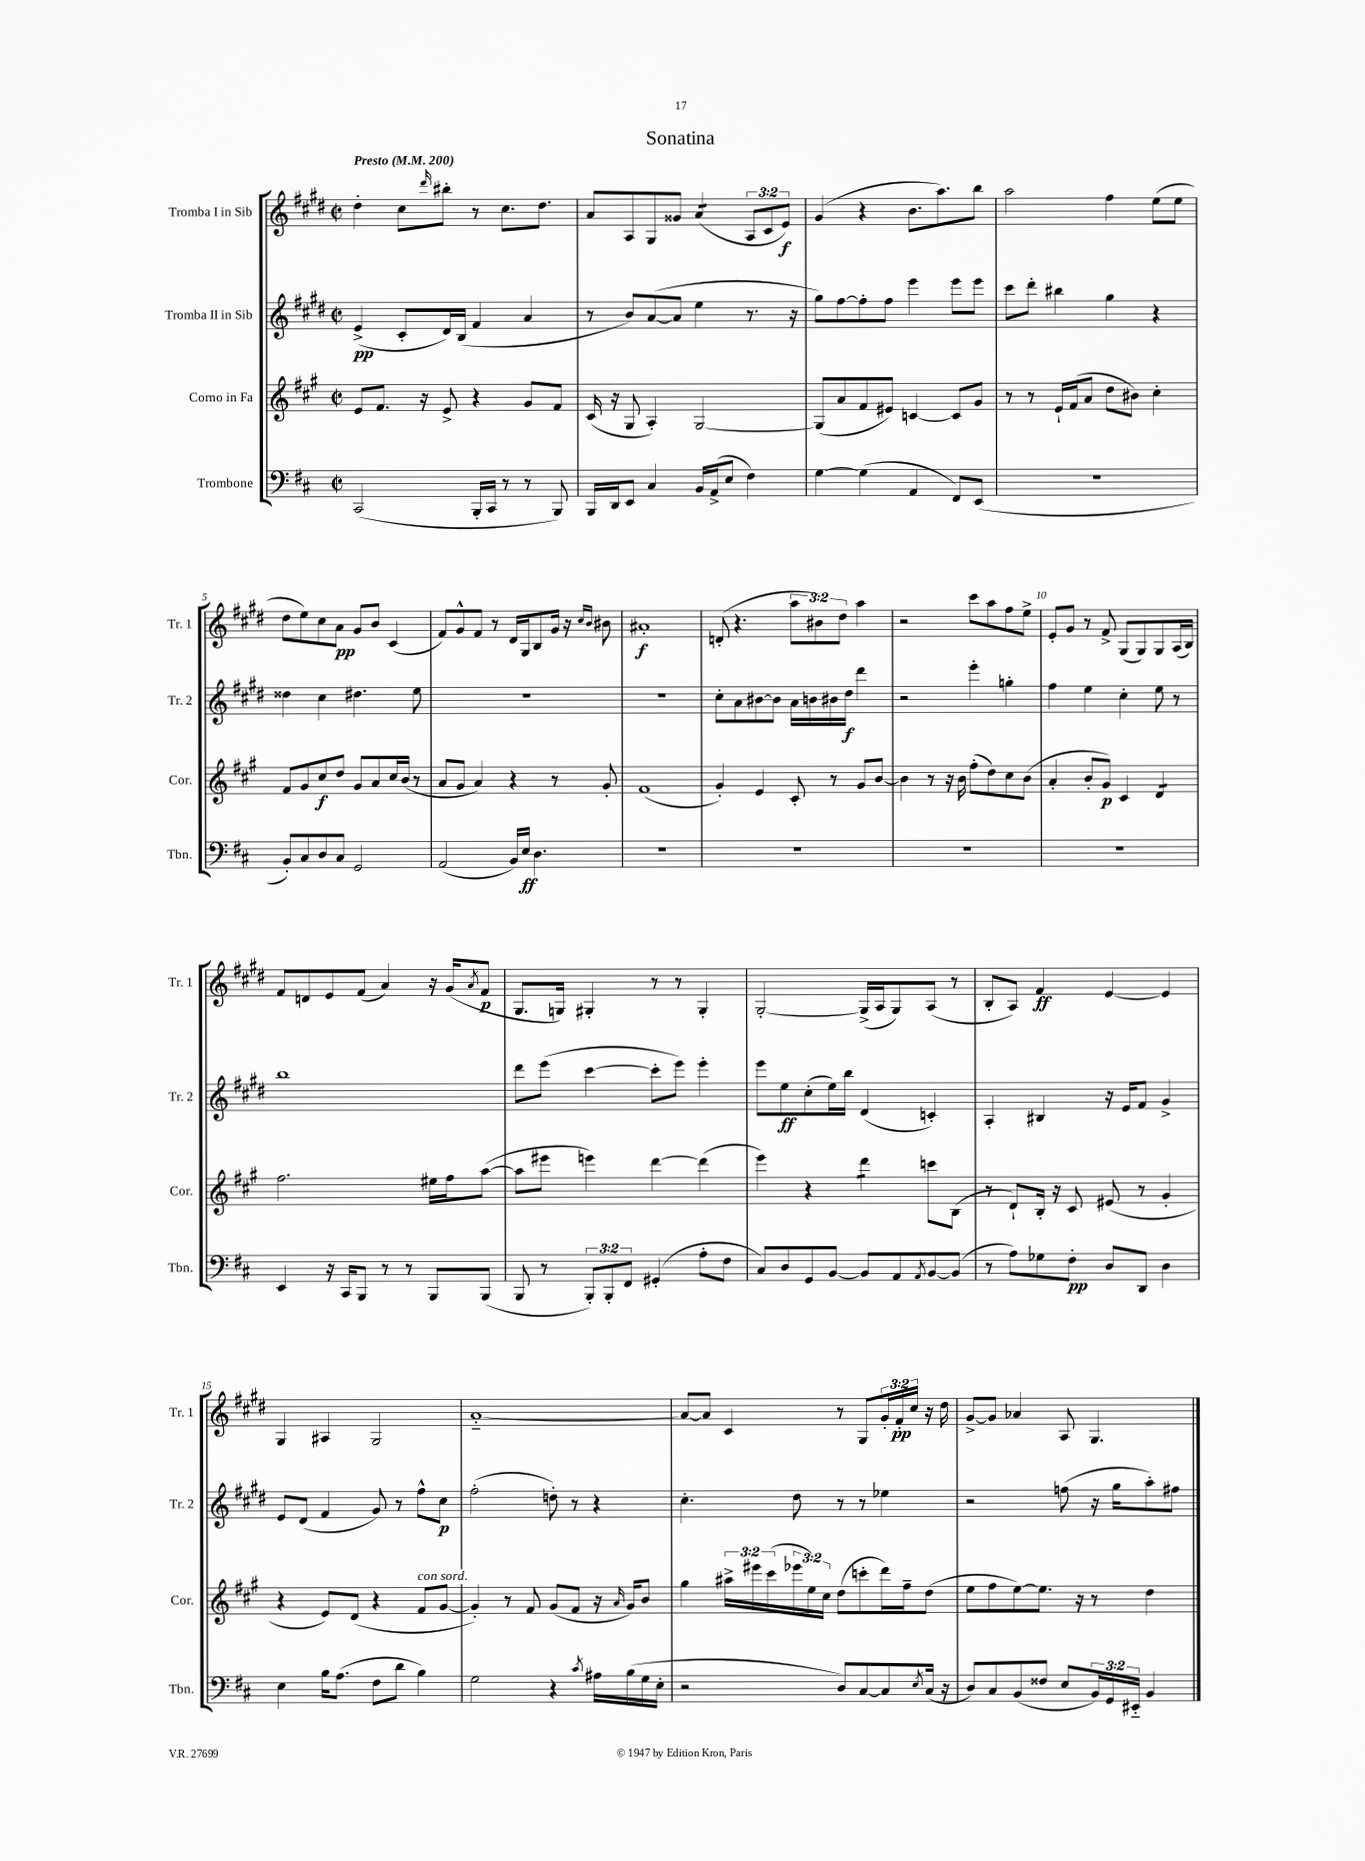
\header { title = "Sonatina" }
<<
\new StaffGroup <<
\new Staff = "s0" \with { instrumentName = "Tromba I in Sib" shortInstrumentName = "Tr. 1" } {
    \clef treble \key e \major \defaultTimeSignature \time 2/2 \override Staff.TupletNumber.text = #tuplet-number::calc-fraction-text \tempo "Presto" 4 = 200
    dis''4-. cis''8 \grace { dis'''16 } bis''8-. r8 cis''8. dis''8. |
    a'8 a8 gis8 gisis'8 a'4:8( \tuplet 3/2 { a8 cis'8 e'8\f) } |
    gis'4( r4 b'8. a''8.) b''8 |
    a''2 fis''4 e''8( e''8 |
    dis''8 e''8) cis''8 a'8\pp gis'8 b'8 cis'4( |
    fis'8) gis'8-^ fis'8 r8 dis'16 gis16 b8 gis'16 r16 \grace { cis''16 b'16 } bis'8 |
    ais'1-.\f |
    d'8-.( r4. \tuplet 3/2 { a''8 bis'8) dis''8 } a''4 |
    r2 cis'''8 a''8 fis''8 e''8-> |
    e'8-. gis'8 r8 fis'8-> gis8( gis8) gis8 a16( b16) |
    fis'8 d'8 e'8 fis'8( a'4) r16 gis'16( \acciaccatura { a'8 } fis'8\p |
    gis8. g16) gis4-. r8 r8 gis4-. |
    gis2~-. gis16->( a16 gis8) a8( r8 |
    b8-. a8) fis'4\ff e'4~ e'4 |
    gis4 ais4 gis2 |
    a'1~-_ |
    a'8~ a'8 cis'4 r8 gis8 \tuplet 3/2 { gis'16-. fis'16-.\pp cis''16 } r16 dis''16 |
    gis'8~-> gis'8 aes'4 a8 gis4. \bar "|." |
}
\new Staff = "s1" \with { instrumentName = "Tromba II in Sib" shortInstrumentName = "Tr. 2" } {
    \clef treble \key e \major \defaultTimeSignature \time 2/2
    e'4->\pp( cis'8-. dis'16) b16( fis'4 a'4 |
    r8 b'8) a'8~( a'8 e''4 r8. r16 |
    gis''8) fis''8~ fis''8-. fis''8 e'''4 e'''8 e'''8 |
    cis'''8 dis'''8-. bis''4 gis''4 r4 |
    disis''4 cis''4 dis''4. e''8 |
    r1 |
    R1 |
    cis''8-. a'8 bis'8~ bis'8 a'16 b'16 bis'16 dis''16\f dis'''4 |
    r2 e'''4-. g''4-. |
    fis''4 e''4 cis''4-. e''8 r8 |
    b''1 |
    dis'''8 e'''8( cis'''4~ cis'''8-. e'''8) e'''4-. |
    e'''8 e''8\ff cis''8-.( e''16) b''16 dis'4( c'4-.) |
    a4-. bis4 r16 e'16 fis'8 gis'4-> |
    e'8 dis'8( fis'4 gis'8) r8 fis''8-^ cis''8\p |
    fis''2-.( d''8-.) r8 r4 |
    cis''4.-. dis''8 r8 r8 ees''4 |
    r2 f''8( r16 gis''16 a''8-.) fis''8 \bar "|." |
}
\new Staff = "s2" \with { instrumentName = "Corno in Fa" shortInstrumentName = "Cor." } {
    \clef treble \key a \major \defaultTimeSignature \time 2/2 \override Staff.TupletNumber.text = #tuplet-number::calc-fraction-text
    e'8 fis'8. r16 e'8-> r4 gis'8 fis'8 |
    cis'16( r16 gis8 a4-.) gis2~ |
    gis8( a'8 fis'8 eis'8) c'4~ c'8 gis'8 |
    r8 r8 e'16-! fis'16( a'8 d''8 bis'8) cis''4-. |
    fis'8 gis'8 cis''8\f d''8 gis'8 a'8 cis''16 b'16( r8 |
    a'8 gis'8 a'4) r4 r8 gis'8-. |
    fis'1( |
    gis'4-.) e'4 cis'8-. r8 gis'8 b'8~ |
    b'4 r8 r16 b'16 fis''8-.( d''8) cis''8 b'8( |
    a'4-. b'8-. gis'8\p) cis'4 d'4:8 |
    fis''2. eis''16 fis''16 a''8~( |
    a''8 eis'''8 e'''4) d'''4~ d'''4( |
    e'''4) r4 d'''4:8 c'''8 b8( |
    r8 d'8-!) b16-. r16 cis'8 eis'8( r8 gis'4-. |
    r4 e'8) d'8( r4 fis'8^\markup { \italic "con sord." } gis'8~ |
    gis'4-.) r8 fis'8 gis'8( fis'8 r16 \grace { a'16 } gis'16) b'8 |
    gis''4 \tuplet 3/2 { ais''16-> eis'''16 cis'''16( } \tuplet 3/2 { ees'''16 e''16) cis''16 } d''8( c'''8-. d'''16) fis''16-- d''8( |
    e''8 fis''8 e''8~) e''8. r16 r8 d''4 \bar "|." |
}
\new Staff = "s3" \with { instrumentName = "Trombone" shortInstrumentName = "Tbn." } {
    \clef bass \key d \major \defaultTimeSignature \time 2/2 \override Staff.TupletNumber.text = #tuplet-number::calc-fraction-text
    cis,2( b,,16-. cis,16 r8 r8 b,,8) |
    b,,16 d,16 e,8 cis4 b,16 a,16->( e8 fis4) |
    g4~ g4( a,4 fis,8) e,8( |
    R1 |
    b,8-.) cis8 d8 cis8 g,2 |
    a,2( b,16) e16\ff d4. |
    R1 |
    R1 |
    R1 |
    R1 |
    e,4 r16 cis,16 b,,8 r8 r8 b,,8 b,,8( |
    b,,8 r8 \tuplet 3/2 { b,,8-.) b,,8-. fis,8 } gis,4-.( a8-. fis8 |
    cis8) d8 g,8 b,8~ b,8 a,8 \acciaccatura { a,8 } b,8~ b,8( |
    r8 a8) ges8 fis8-.\pp d8 d,8 d4 |
    e4 b16 a8.( fis8 d'8 b4) |
    g2 r4 \acciaccatura { cis'8 } ais16 b16( g16 e16-. |
    r2 d8) cis8~ cis8 \acciaccatura { e8 } cis16( r16 |
    d8) cis8 b,8( fisis8 e8 \tuplet 3/2 { b,16) g,16 eis,16-_ } b,4 \bar "|." |
}
>>
>>
\layout { \context { \Score \override BarNumber.break-visibility = ##(#f #t #t) barNumberVisibility = #(every-nth-bar-number-visible 5) } }
